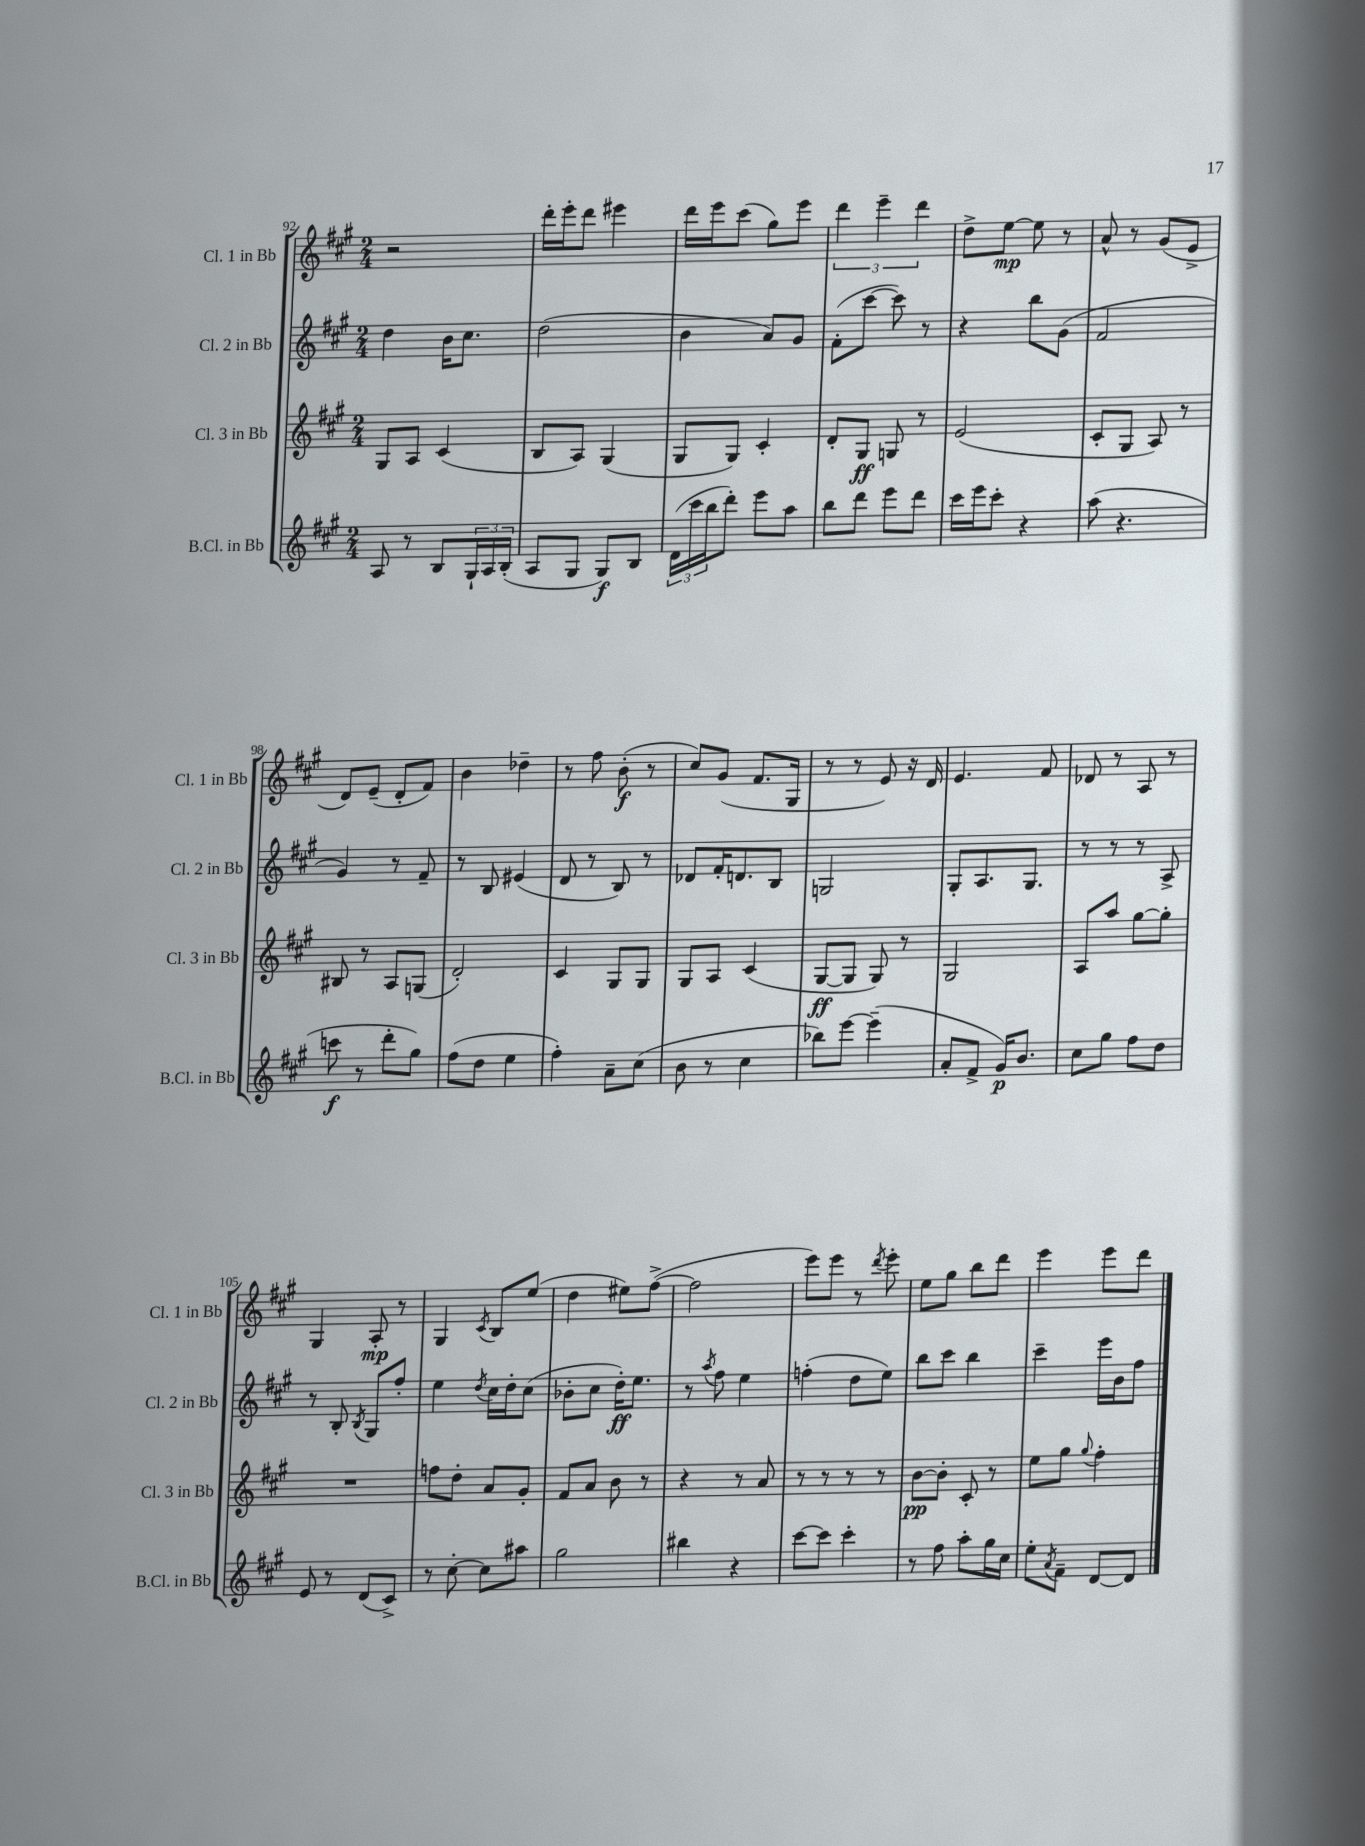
<<
\new StaffGroup <<
\new Staff = "s0" \with { instrumentName = "Cl. 1 in Bb" shortInstrumentName = "Cl. 1 in Bb" } {
    \clef treble \key a \major \numericTimeSignature \time 2/4
    r2 |
    d'''16-. e'''16-. d'''8 eis'''4 |
    d'''16 e'''16 cis'''8( gis''8) e'''8 |
    \tuplet 3/2 { d'''4 e'''4-- d'''4 } |
    d''8-> e''8~\mp e''8 r8 |
    a'8-^ r8 gis'8( e'8-> |
    d'8) e'8--( d'8-. fis'8) |
    b'4 des''4-- |
    r8 fis''8 b'8-.\f( r8 |
    cis''8) gis'8( fis'8. gis16 |
    r8 r8 e'8) r16 d'16 |
    e'4. fis'8 |
    des'8 r8 a8 r8 |
    gis4 a8-.\mp r8 |
    gis4 \acciaccatura { cis'8 } b8 e''8( |
    d''4 eis''8) fis''8~->( |
    fis''2 |
    e'''8) e'''8 r8 \acciaccatura { d'''8 } e'''8-. |
    e''8 gis''8 b''8 d'''8 |
    e'''4 e'''8 d'''8 \bar "|." |
}
\new Staff = "s1" \with { instrumentName = "Cl. 2 in Bb" shortInstrumentName = "Cl. 2 in Bb" } {
    \clef treble \key a \major \numericTimeSignature \time 2/4
    d''4 b'16 cis''8. |
    d''2( |
    b'4 a'8) gis'8 |
    fis'8-.( cis'''8~ cis'''8) r8 |
    r4 b''8 gis'8( |
    fis'2 |
    gis'4) r8 fis'8-- |
    r8 b8 eis'4( |
    d'8 r8 b8) r8 |
    des'8 fis'16-. d'8. b8 |
    g2 |
    gis8-. a8. gis8. |
    r8 r8 r8 a8-> |
    r8 b8-. \acciaccatura { b8 } gis8 fis''8-. |
    e''4 \acciaccatura { d''8 } cis''16 d''16-. cis''8( |
    bes'8-. cis''8 d''16-.\ff) e''8. |
    r8 \acciaccatura { a''8 } fis''8 e''4 |
    f''4-.( d''8 e''8) |
    b''8 cis'''8 b''4 |
    cis'''4-- e'''16 b'16 fis''8 \bar "|." |
}
\new Staff = "s2" \with { instrumentName = "Cl. 3 in Bb" shortInstrumentName = "Cl. 3 in Bb" } {
    \clef treble \key a \major \numericTimeSignature \time 2/4
    gis8 a8 cis'4( |
    b8 a8) gis4( |
    gis8 gis8) cis'4-. |
    d'8-. gis8\ff g8 r8 |
    e'2( |
    cis'8-. gis8 a8) r8 |
    bis8 r8 a8 g8( |
    d'2-.) |
    cis'4 gis8 gis8 |
    gis8 a8 cis'4( |
    gis8~\ff gis8 gis8) r8 |
    gis2 |
    a8 a''8 gis''8~ gis''8-. |
    R2 |
    f''8 d''8-. a'8 gis'8-. |
    fis'8 a'8 b'8 r8 |
    r4 r8 a'8 |
    r8 r8 r8 r8 |
    b'8~\pp b'8-. cis'8-. r8 |
    e''8 gis''8 \appoggiatura { gis''8 } fis''4-. \bar "|." |
}
\new Staff = "s3" \with { instrumentName = "B.Cl. in Bb" shortInstrumentName = "B.Cl. in Bb" } {
    \clef treble \key a \major \numericTimeSignature \time 2/4
    a8 r8 b8 \tuplet 3/2 { gis16-! a16 b16-.( } |
    a8 gis8 gis8\f) b8 |
    \tuplet 3/2 { d'16( cis'''16 b''16 } d'''8-.) e'''8 a''8 |
    b''8 d'''8 e'''8 d'''8 |
    cis'''16 e'''16 cis'''8-. r4 |
    a''8( r4. |
    c'''8\f r8 d'''8-. gis''8) |
    fis''8( d''8 e''4 |
    fis''4-.) a'8-- cis''8( |
    b'8 r8 cis''4 |
    bes''8) e'''8~ e'''4--( |
    a'8-. fis'8-> gis'16\p) b'8. |
    cis''8 gis''8 fis''8 d''8 |
    e'8 r8 d'8( cis'8->) |
    r8 cis''8~-. cis''8 ais''8 |
    gis''2 |
    bis''4 r4 |
    cis'''8~ cis'''8 cis'''4-. |
    r8 fis''8 a''8-. gis''16 cis''16 |
    e''8-. \acciaccatura { a'8 } fis'8-- d'8~ d'8 \bar "|." |
}
>>
>>
\layout { \context { \Score currentBarNumber = #92 } }
